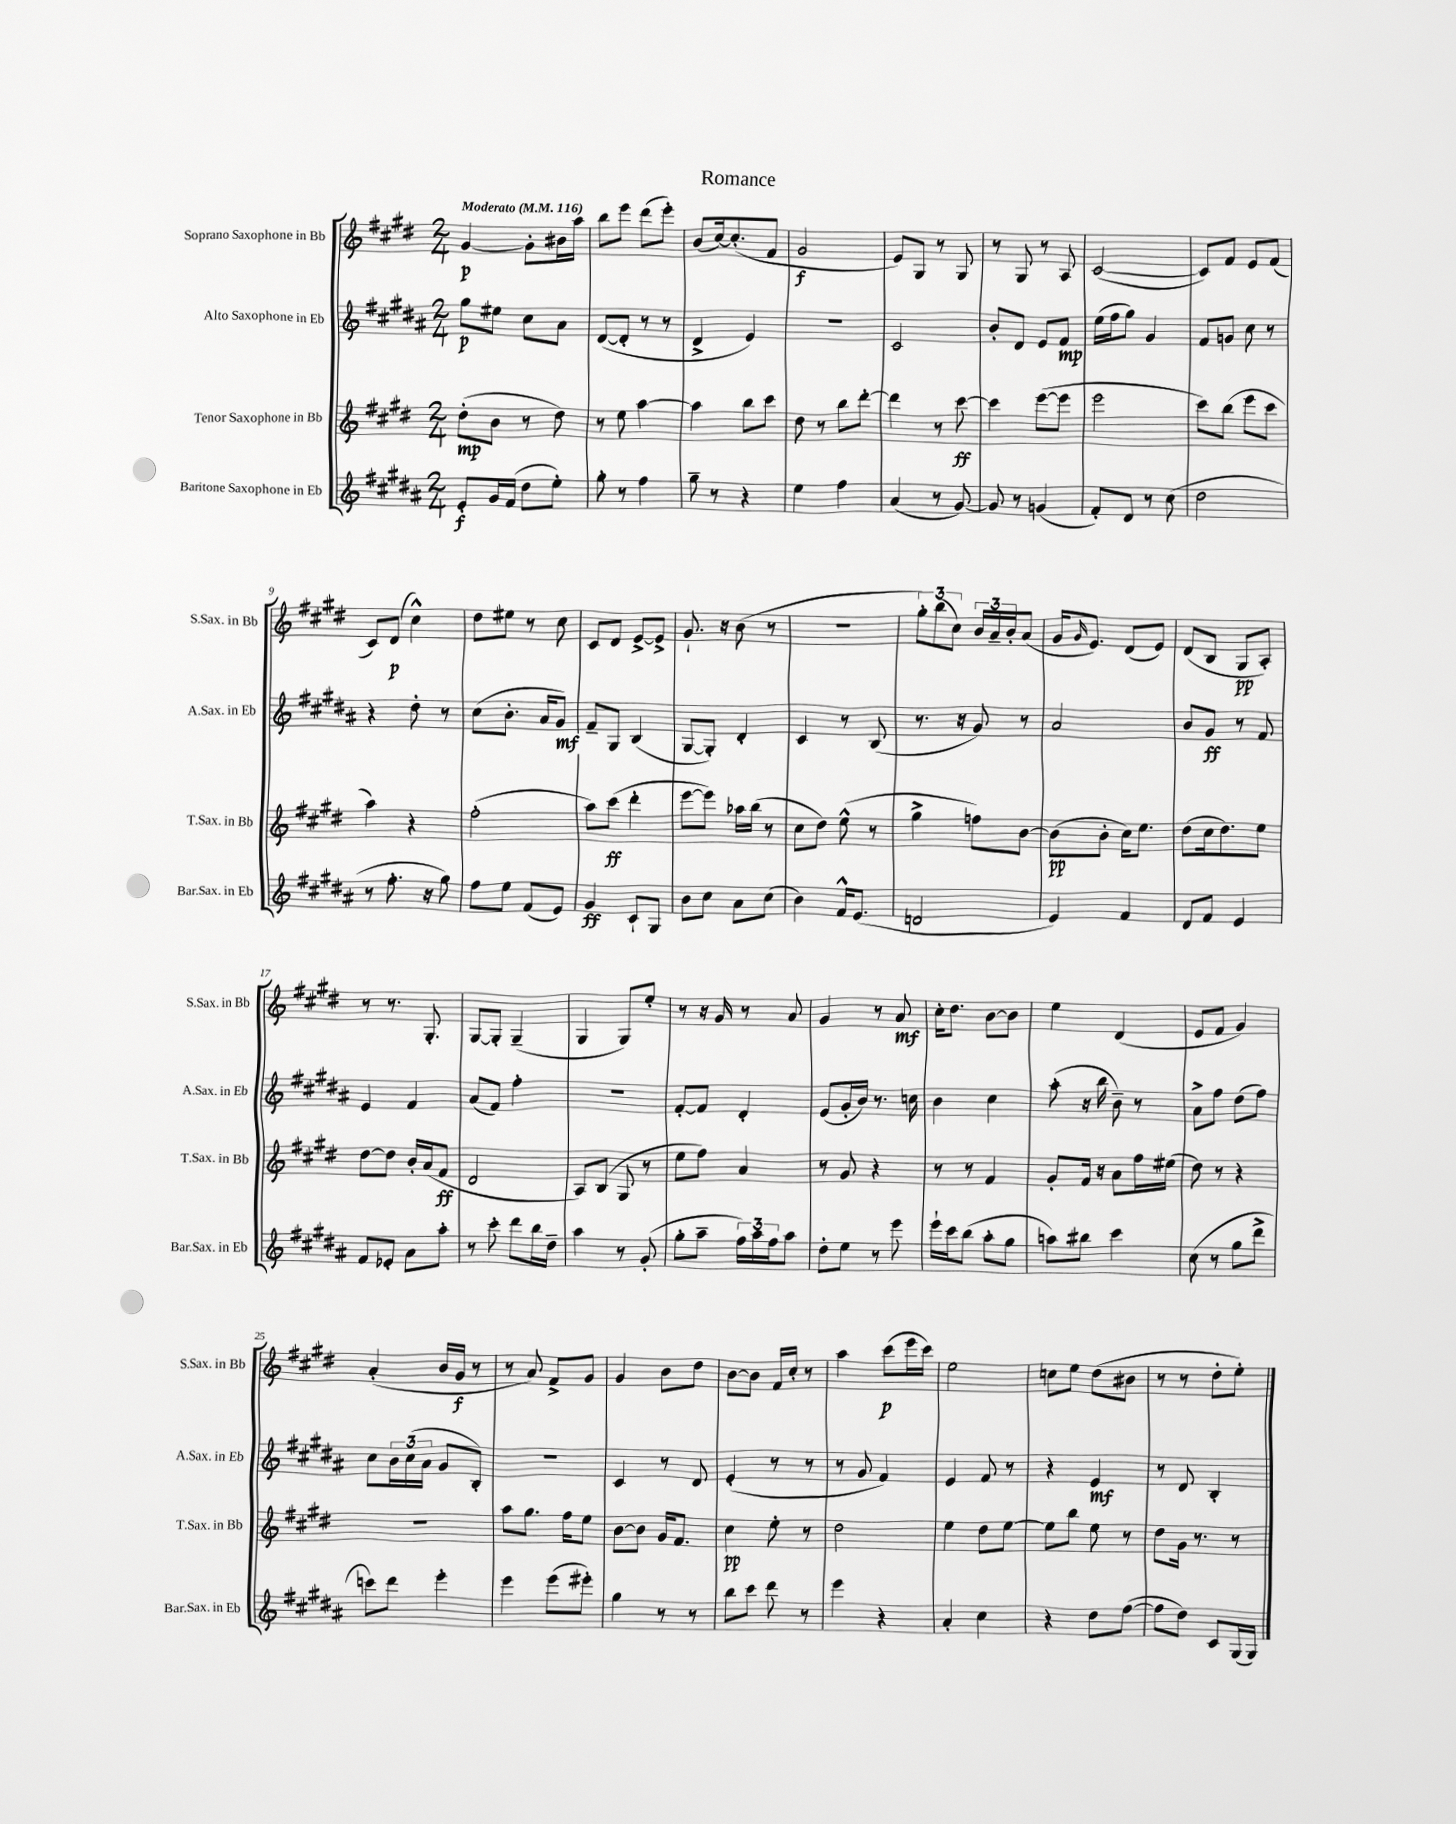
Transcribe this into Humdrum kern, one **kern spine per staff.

**kern	**kern	**kern	**kern
*staff4	*staff3	*staff2	*staff1
*clefG2	*clefG2	*clefG2	*clefG2
*k[f#c#g#d#a#]	*k[f#c#g#d#]	*k[f#c#g#d#a#]	*k[f#c#g#d#]
*M2/4	*M2/4	*M2/4	*M2/4
*MM116	*MM116	*MM116	*MM116
8e'/L	(8dd#'\L	8gg#\L	[4g#/
16g#/L	8b\J	8ee#\J	.
(16f#/JJ	.	.	.
8dd#\L	8r	8cc#\L	8g#'\]L
8ee'\J)	8dd#\)	8a#\J	16b#\L
.	.	.	16aa\JJ
=	=	=	=
8gg#'\	8r	([8d#/L	8bb\L
8r	8ee\	8d#'/]J	8eee\J
4ff#\	[4aa\	8r	(8ddd#\L
.	.	8r	8eee'\J)
=	=	=	=
8gg#~\	4aa\]	4d#^/	(8b/L
8r	.	.	[16cc#/k)
.	.	.	(8.cc#'/]
4r	8bb\L	4e/)	.
.	8ccc#\J	.	8f#/J
=	=	=	=
4ee\	8dd#\	2r	2g#/
.	8r	.	.
4ff#\	8bb\L	.	.
.	[8ddd#'\J	.	.
=	=	=	=
(4a#/	4ddd#\]	2c#/	8e/L)
.	.	.	8G#/J
8r	8r	.	8r
[8g#/)	[8ccc#\	.	8G#/
=	=	=	=
8g#/]	4ccc#\]	8b'/L	8r
8r	.	8d#/J	8G#/
(4g/	([8eee\L	8e/L	8r
.	8eee\]J	8f#/J	8A/
=	=	=	=
8f#'/L)	2eee\	(16ee\LL	([2c#/
.	.	16ff#\J	.
8d#/J	.	8gg#\J)	.
8r	.	4g#/	.
(8cc#\	.	.	.
=	=	=	=
2dd#\	8ccc#\L)	8f#/L	8c#/]L)
.	(8bb\J	8g/J	8f#/J
.	8eee\L	8cc#\	8e/L
.	8ccc#\J	8r	(8f#/J
=	=	=	=
8r	4aa\)	4r	8c#/L)
8.ff#'\	.	.	(8d#/J
.	4r	8dd#'\	4cc#^^\)
16r	.	.	.
8gg#\)	.	8r	.
=	=	=	=
8ff#\L	(2ff#'\	(8cc#\L	8dd#\L
8ee\J	.	8.b'\J	8ee#\J
(8f#/L	.	.	8r
.	.	16a#/LK	.
8e/J)	.	8g#/J)	8cc#\
=	=	=	=
4g#/	8aa\L)	8f#~/L	8c#/L
.	(8ccc#\J	8G#/J	8d#/J
8c#`/L	4ddd#'\	(4B/	[8e^/L
8G#/J	.	.	8e^/]J
=	=	=	=
8b\L	[8eee\L	[8G#/L	8.g#`/
8cc#\J	8eee\]J)	8G#'/]J)	.
.	.	.	16r
8a#\L	16aa-\LL	4d#'/	(8b\
.	(16bb\JJ	.	.
(8cc#\J	8r	.	8r
=	=	=	=
4b\)	8cc#\L	4c#/	2r
.	8dd#\J)	.	.
16f#^^/LK	(8ee^^\	8r	.
(8.e/J	.	.	.
.	8r	(8B/	.
=	=	=	=
2d/	4gg#^\	8.r	12gg#'\L)
.	.	.	(12bb\
.	.	.	12cc#\J)
.	.	16r	.
.	8ff\L)	8g#/)	24b/LL
.	.	.	24a~/
.	.	.	24b'/J
.	[8b\J	8r	(8a/J
=	=	=	=
4e/)	(8b\]L	2a#/	16g#/LK
.	.	.	16qqg#/
.	.	.	8.e/J)
.	8b'\J	.	.
4f#/	16cc#\LK)	.	(8d#/L
.	8.ee\J	.	.
.	.	.	8e/J)
=	=	=	=
8d#/L	(8dd#\L	8b/L	(8d#/L
8f#/J	16cc#\k	8g#/J	8B/J
.	8.dd#\)	.	.
4e/	.	8r	8G#/L
.	8ee\J	8f#/	8A'/J)
=	=	=	=
8f#/L	[8dd#\L	4e/	8r
8e-'/J	8dd#\]J	.	8.r
8a#\L	16b'/LL	4f#/	.
.	(16a/J	.	8.G#'/
8aa#'\J	8f#/J	.	.
=	=	=	=
8r	2d#/	(8a#/L	[8G#/L
8ccc#'\	.	8f#/J)	8G#'/]J
8ddd#\L	.	4ff#'\	(4G#~/
16bb\L	.	.	.
16dd#~\JJ	.	.	.
=	=	=	=
4aa#\	8A/L)	2r	4G#/
.	(8B/J	.	.
8r	8G#/	.	8G#/L)
(8g#'/	8r	.	8ee'/J
=	=	=	=
8gg#'\L	8ee\L	[8f#'/L	8r
8aa#~\J	8ff#\J)	8f#/]J	16r
.	.	.	16g#/
24ff#\LL)	4a/	4d#'/	8r
24aa#\	.	.	.
24ff#\J	.	.	.
8aa#\J	.	.	8a/
=	=	=	=
8dd#'\L	8r	(8e/L	4g#/
8ee\J	8g#/	16g#'/L	.
.	.	16b/JJ)	.
8r	4r	8.r	8r
8eee\	.	.	8a/
.	.	16cc\	.
=	=	=	=
16eee`\LL	8r	4b\	16cc#'\LK
16ccc#\J	.	.	8.dd#\J
(8bb\J	8r	.	.
8aa#'\L	4f#/	4cc#\	[8b\L
8gg#\J	.	.	8b\]J
=	=	=	=
8aa\L)	8g#'/L	(8aa#'\	4ee\
8bb#\J	16f#/Jk	16r	.
.	16r	16bb\	.
4ccc#\	8a\L	8b~\)	(4d#/
.	16ff#\L	8r	.
.	(16ee#\JJ	.	.
=	=	=	=
(8cc#\	8dd#\)	8a#^\L	8e/L
8r	8r	8ff#\J	8f#/J
8gg#\L	4r	(8dd#\L	4g#/)
8ddd#^\J	.	8ff#\J)	.
=	=	=	=
8ccc\L)	2r	8cc#\L	(4a'/
8ddd#\J	.	24b\L	.
.	.	(24cc#\	.
.	.	24a#\JJ	.
4eee'\	.	8g#/L	16b/LL
.	.	.	16g#/JJ
.	.	8B'/J)	8r
=	=	=	=
4eee\	8aa\L	2r	8r
.	8.gg#\J	.	8a/)
(8eee\L	.	.	8f#^/L
.	16ff#\LK	.	.
8eee#'\J)	8ee\J	.	8g#/J
=	=	=	=
4gg#\	[8b\L	4c#/	4g#/
.	8b\]J	.	.
8r	16g#/LK	8r	8b\L
.	8.f#/J	.	.
8r	.	8d#/	8dd#\J
=	=	=	=
8bb\L	4cc#\	(4e'/	[8b\L
8ccc#\J	.	.	8b\]J
8ddd#\	8ee'\	8r	16f#/LL
.	.	.	16cc#'/JJ
8r	8r	8r	8r
=	=	=	=
4eee\	2dd#\	8r	4aa\
.	.	8g#/	.
4r	.	4f#/)	(8ccc#\L
.	.	.	16eee\L
.	.	.	16ccc#\JJ)
=	=	=	=
4a#'/	4ee\	4e/	2ee\
4cc#\	8dd#\L	8f#/	.
.	[8ee\J	8r	.
=	=	=	=
4r	8ee\]L	4r	8cc\L
.	8bb\J	.	8ee\J
8dd#\L	8ee\	4e/	(8dd#\L
([8ff#\J	8r	.	8b#\J
=	=	=	=
8ff#\]L	8dd#\L	8r	8r
8dd#\J)	16g#\Jk	8d#/	8r
.	8.r	.	.
8c#/L	.	4B'/	8dd#'\L
(16G#/L	8r	.	8ee'\J)
16G#/JJ)	.	.	.
==	==	==	==
*-	*-	*-	*-
